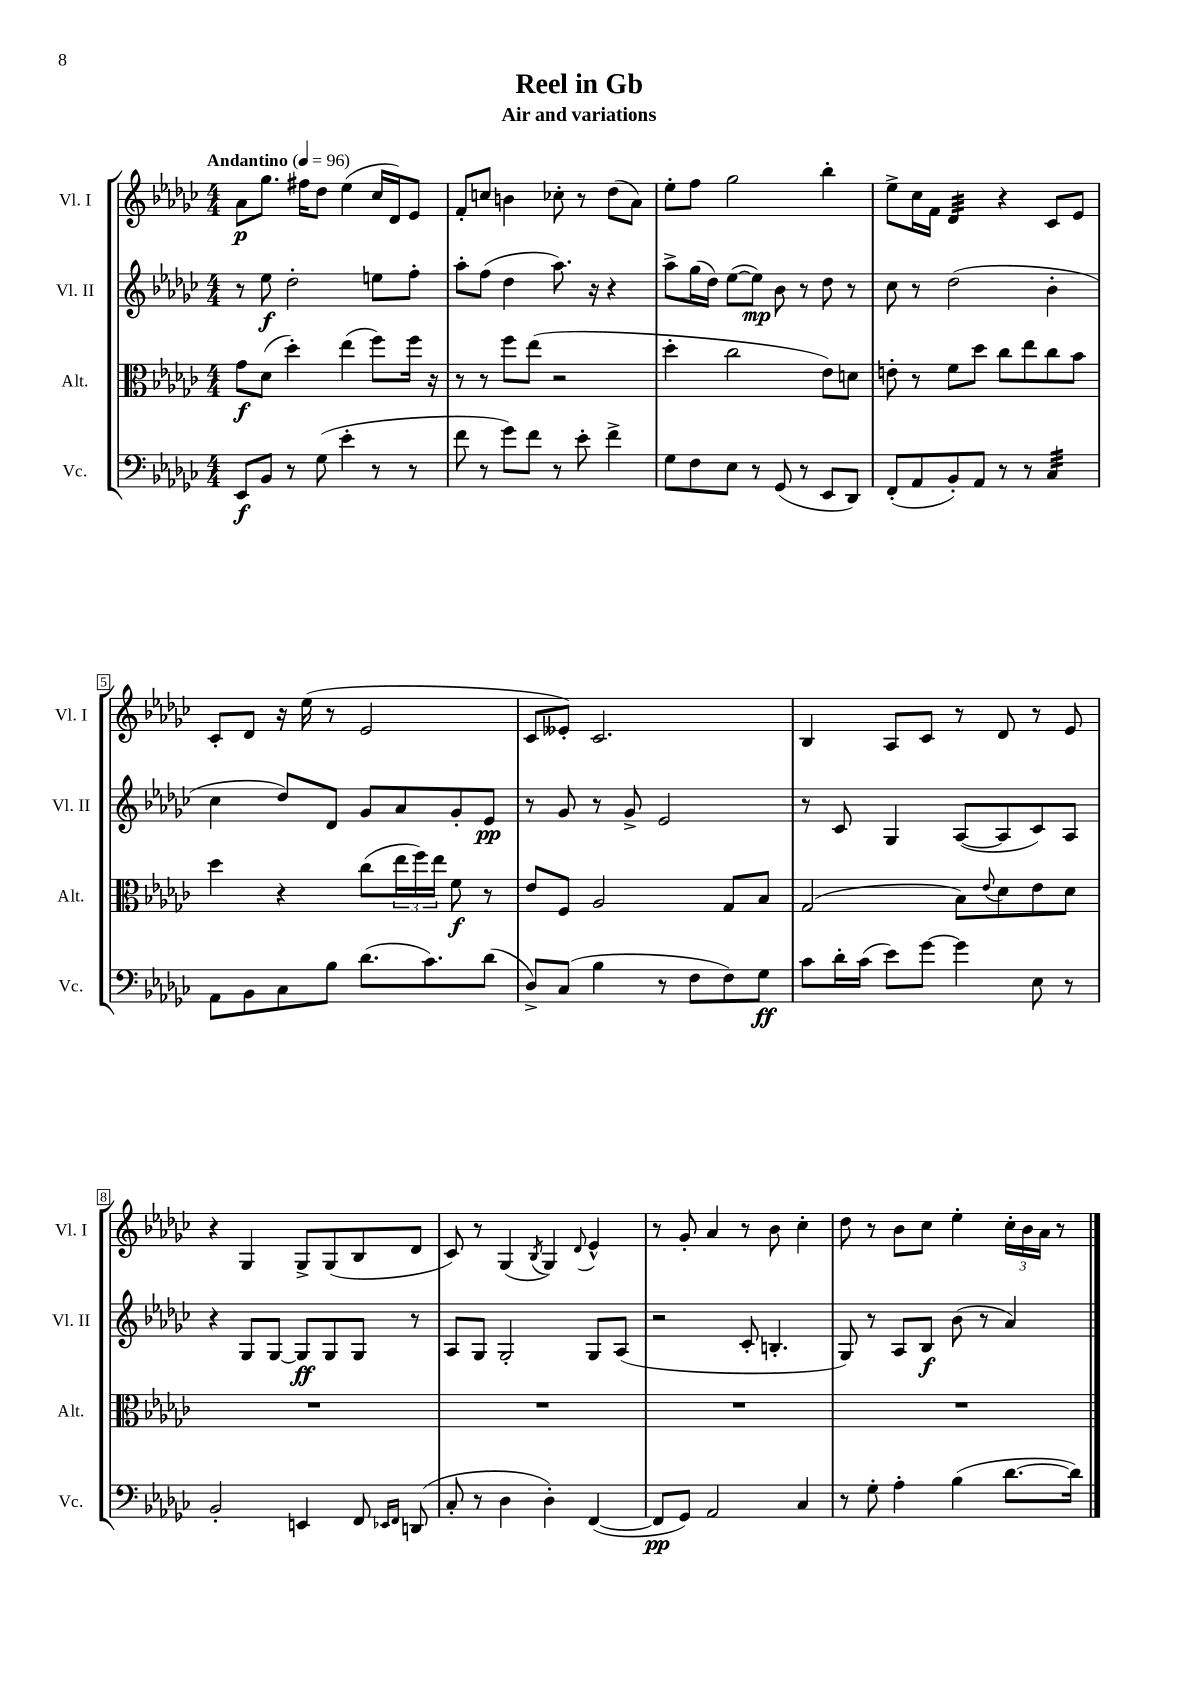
\header { title = "Reel in Gb" subtitle = "Air and variations" }
<<
\new StaffGroup <<
\new Staff = "s0" \with { instrumentName = "Vl. I" shortInstrumentName = "Vl. I" } {
    \clef treble \key ges \major \numericTimeSignature \time 4/4 \tempo "Andantino" 4 = 96
    aes'8\p ges''8. fis''16 des''8 ees''4( ces''16 des'16) ees'8 |
    f'8-. c''8 b'4 ces''8-. r8 des''8( aes'8) |
    ees''8-. f''8 ges''2 bes''4-. |
    ees''8-> ces''16 f'16 des'4:32 r4 ces'8 ees'8 |
    ces'8-. des'8 r16 ees''16( r8 ees'2 |
    ces'8 eeses'8-.) ces'2. |
    bes4 aes8 ces'8 r8 des'8 r8 ees'8 |
    r4 ges4 ges8-> ges8( bes8 des'8 |
    ces'8) r8 ges4( \acciaccatura { bes8 } ges4) \appoggiatura { des'8 } ees'4-^ |
    r8 ges'8-. aes'4 r8 bes'8 ces''4-. |
    des''8 r8 bes'8 ces''8 ees''4-. \tuplet 3/2 { ces''16-. bes'16 aes'16 } r8 \bar "|." |
}
\new Staff = "s1" \with { instrumentName = "Vl. II" shortInstrumentName = "Vl. II" } {
    \clef treble \key ges \major \numericTimeSignature \time 4/4
    r8 ees''8\f des''2-. e''8 f''8-. |
    aes''8-. f''8( des''4 aes''8.) r16 r4 |
    aes''8-> ges''16( des''16) ees''8~( ees''8\mp) bes'8 r8 des''8 r8 |
    ces''8 r8 des''2( bes'4-. |
    ces''4 des''8) des'8 ges'8 aes'8 ges'8-. ees'8\pp |
    r8 ges'8 r8 ges'8-> ees'2 |
    r8 ces'8 ges4 aes8~( aes8 ces'8) aes8 |
    r4 ges8 ges8~ ges8\ff ges8 ges8 r8 |
    aes8 ges8 ges2-. ges8 aes8( |
    r2 ces'8-. b4.-. |
    ges8) r8 aes8 bes8\f bes'8( r8 aes'4) \bar "|." |
}
\new Staff = "s2" \with { instrumentName = "Alt." shortInstrumentName = "Alt." } {
    \clef alto \key ges \major \numericTimeSignature \time 4/4
    ges'8\f des'8( des''4-.) ees''4( f''8) f''16 r16 |
    r8 r8 f''8 ees''8( r2 |
    des''4-. ces''2 ees'8) d'8 |
    e'8-. r8 f'8 des''8 ces''8 ees''8 ces''8 bes'8 |
    des''4 r4 ces''8( \tuplet 3/2 { ees''16 f''16) ees''16 } f'8\f r8 |
    ees'8 f8 aes2 ges8 bes8 |
    ges2( bes8) \appoggiatura { ees'8 } des'8 ees'8 des'8 |
    R1 |
    R1 |
    R1 |
    R1 \bar "|." |
}
\new Staff = "s3" \with { instrumentName = "Vc." shortInstrumentName = "Vc." } {
    \clef bass \key ges \major \numericTimeSignature \time 4/4
    ees,8\f bes,8 r8 ges8( ees'4-. r8 r8 |
    f'8 r8 ges'8) f'8 r8 ees'8-. f'4-> |
    ges8 f8 ees8 r8 ges,8( r8 ees,8 des,8) |
    f,8-.( aes,8 bes,8-.) aes,8 r8 r8 ces4:32 |
    aes,8 bes,8 ces8 bes8 des'8.( ces'8.) des'8( |
    des8->) ces8( bes4 r8 f8 f8) ges8\ff |
    ces'8 des'16-. ces'16( ees'8) ges'8~ ges'4 ees8 r8 |
    bes,2-. e,4 f,8 \grace { ees,16 f,16 } d,8( |
    ces8-. r8 des4 des4-.) f,4~( |
    f,8\pp ges,8) aes,2 ces4 |
    r8 ges8-. aes4-. bes4( des'8.~ des'16) \bar "|." |
}
>>
>>
\layout { \context { \Score \override BarNumber.stencil = #(make-stencil-boxer 0.1 0.3 ly:text-interface::print) } }
